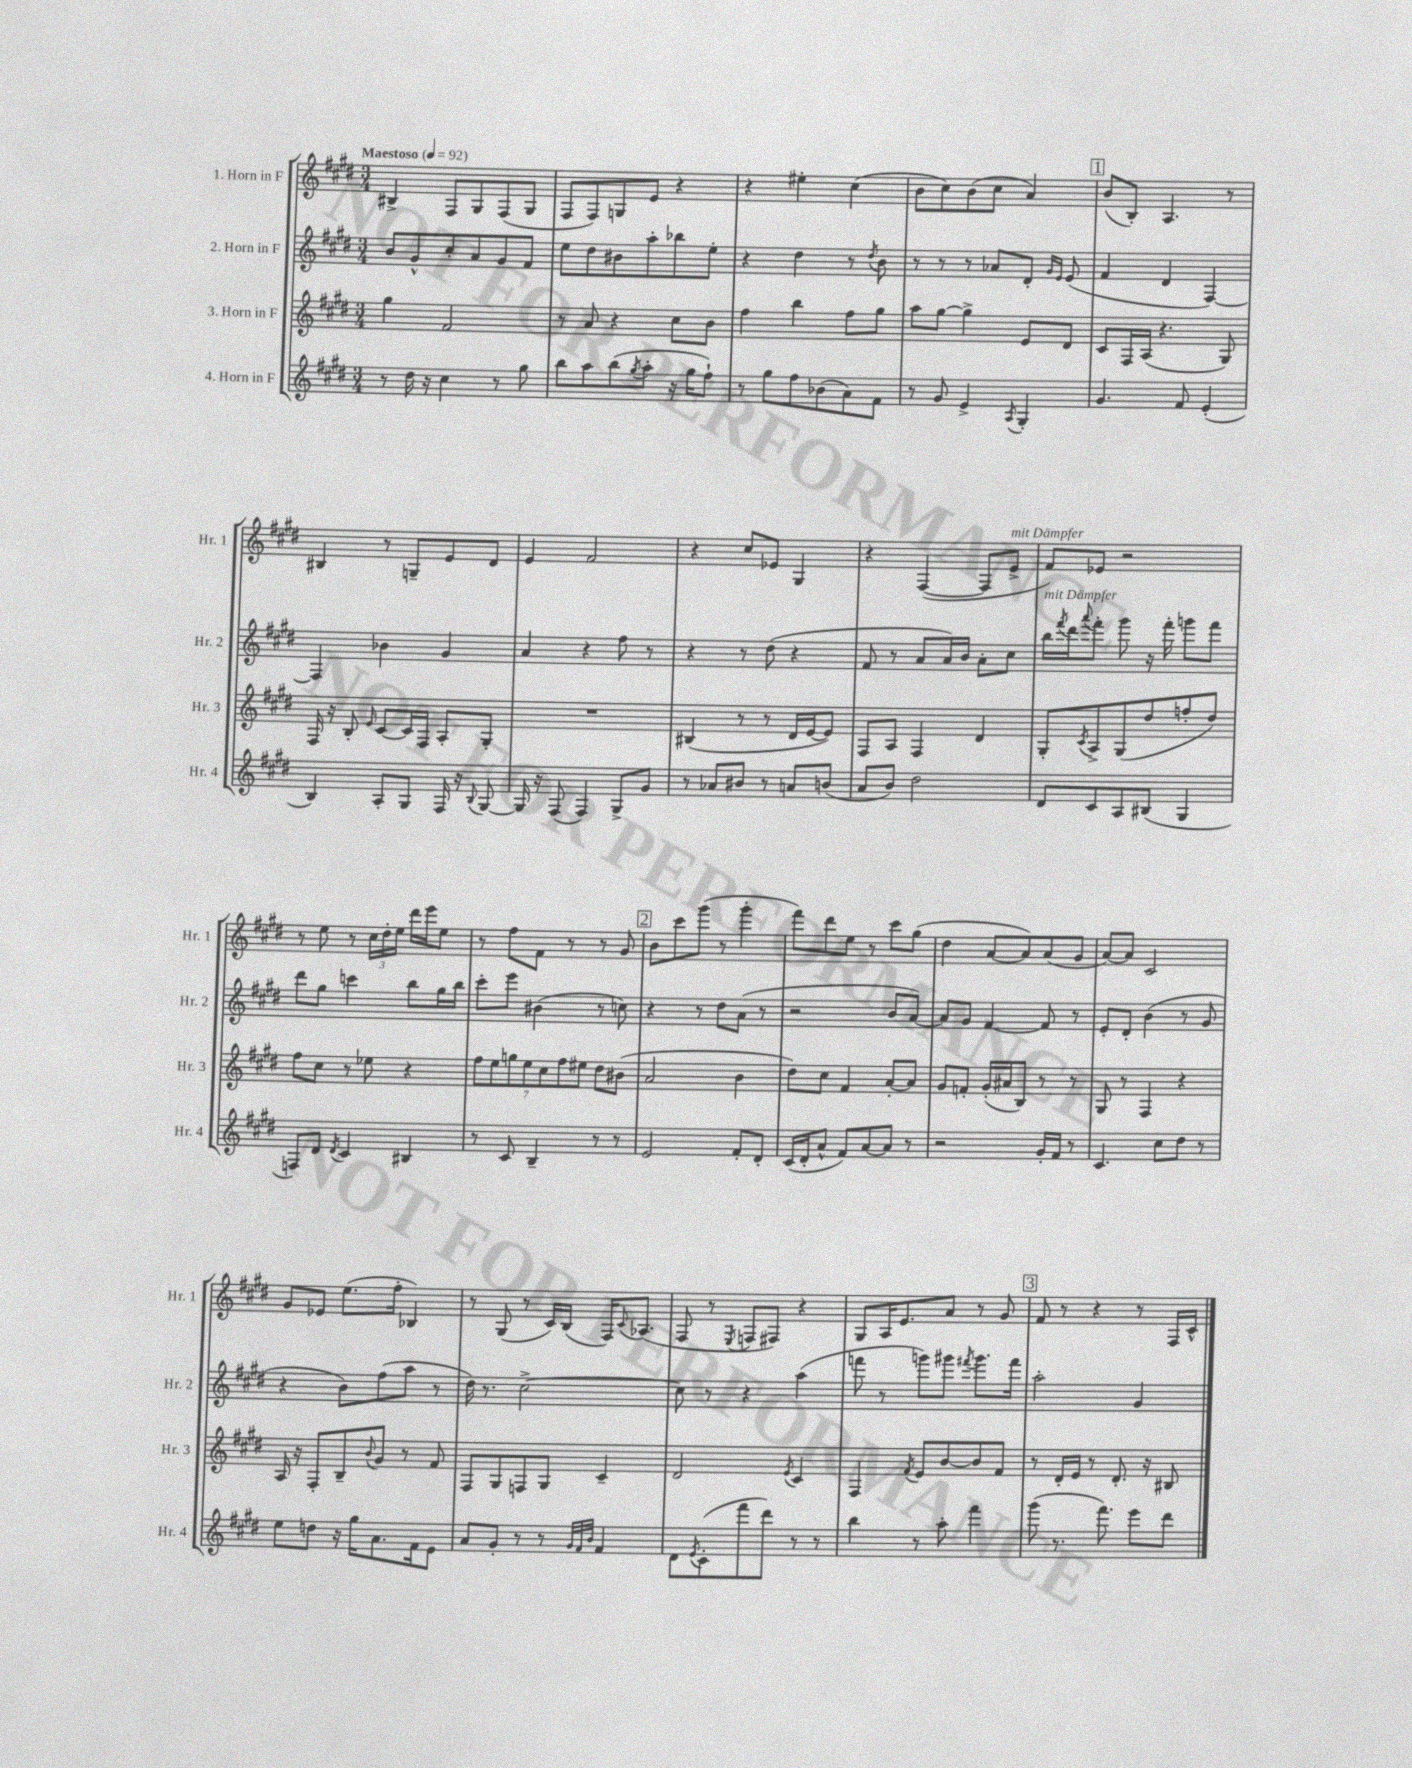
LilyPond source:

<<
\new StaffGroup <<
\new Staff = "s0" \with { instrumentName = "1. Horn in F" shortInstrumentName = "Hr. 1" } {
    \clef treble \key e \major \numericTimeSignature \time 3/4 \tempo "Maestoso" 4 = 92
    bis4-> fis8 gis8 fis8( gis8 |
    fis8 fis8) g8 e'8 r4 |
    r4 eis''4-. cis''4( |
    b'8 cis''8) b'8( cis''8 a'4) |
    \mark \markup { \box "1" } b'8( b8-.) a4. r8 |
    bis4 r8 g8-- e'8 dis'8 |
    e'4 fis'2 |
    r4 cis''8 ees'8 gis4 |
    r4 fis4~( fis8 e'8->^\markup { \italic "mit Dämpfer" } |
    fis'8) ees'8 r2 |
    r8 e''8 r8 \tuplet 3/2 { cis''16 dis''16-. e''16 } dis'''16 e'''16 e''8 |
    r8 fis''8 fis'8 r8 r8 gis'8 |
    \mark \markup { \box "2" } b'8 cis'''8 gis'''8( r8 gis'''4-. |
    fis'''8) dis'''8 e''8 r8 cis'''8 gis''8( |
    dis''4 a'8~ a'8) a'8( gis'8 |
    a'8~) a'8 cis'2 |
    gis'8 ees'8 e''8.( fis''16-. bes4) |
    r8 gis8( r8 cis'16) b16( fis16) \appoggiatura { cis'8 } aes8.( |
    fis8 r8 \acciaccatura { e8 } f8 fis8) r4 |
    gis8 a16 e'8. a'8 r8 gis'8 |
    \mark \markup { \box "3" } fis'8 r8 r4 r8 fis16 cis'16-^ \bar "|." |
}
\new Staff = "s1" \with { instrumentName = "2. Horn in F" shortInstrumentName = "Hr. 2" } {
    \clef treble \key e \major \numericTimeSignature \time 3/4
    b'8 gis'8-^ cis''8-. a'8 gis'8 fis'8 |
    e''8 dis''8 bis'8 a''8-. bes''8 e''8-. |
    r4 dis''4 r8 \acciaccatura { dis''8 } b'8 |
    r8 r8 r8 aes'8 dis'8-. \grace { gis'16 e'16 } e'8( |
    \mark \markup { \box "1" } fis'4 dis'4 fis4~) |
    fis4 bes'4 gis'4 |
    a'4 r4 fis''8 r8 |
    r4 r8 dis''8( r4 |
    fis'8 r8 a'8 a'16) b'16 a'8-. cis''8 |
    b''16^\markup { \italic "mit Dämpfer" } \acciaccatura { fis'''8 } dis'''16 \appoggiatura { a'''8 } fis'''8-. gis'''8 r16 fis'''16-. g'''8 fis'''8 |
    dis'''8 gis''8 c'''4 b''8 gis''16 b''16 |
    cis'''8-. e'''8 bis'4( r8 c''8) |
    \mark \markup { \box "2" } r4 r8 dis''8 a'8( r8 |
    r2 b'8 a'8~) |
    a'8 gis'8 fis'4~ fis'8 r8 |
    e'8-. dis'8-. b'4( r8 gis'8 |
    r4 b'8) fis''8( a''8 r8 |
    dis''16) r8. cis''2~-> |
    cis''8 r8 r4 a''4( |
    f'''8 r8 g'''8) gis'''8 \acciaccatura { fis'''8 } gis'''8. fis'''16 |
    \mark \markup { \box "3" } a''2-. gis'4 \bar "|." |
}
\new Staff = "s2" \with { instrumentName = "3. Horn in F" shortInstrumentName = "Hr. 3" } {
    \clef treble \key e \major \numericTimeSignature \time 3/4
    gis''4 fis'2 |
    r8 a'8 r4 cis''8 b'8 |
    fis''4 b''4 fis''8 gis''8 |
    a''8 gis''8~ gis''4-> e'8 dis'8 |
    \mark \markup { \box "1" } cis'8 fis16 a16( r4. gis8) |
    fis16 r16 b8-. \grace { e'16 } cis'8~ cis'16 fis16 a8-. gis8-. |
    R2. |
    bis4( r8 r8 dis'16 e'16~ e'8) |
    fis8 a8 fis4 dis'4 |
    gis8-. \acciaccatura { cis'8 } a8-> gis8( dis''8 f''8-. dis''8) |
    fis''8 cis''8 r8 ees''8 r4 |
    \tuplet 7/4 { fis''8 e''8 g''8 e''8 cis''8 fis''8 eis''8 } dis''8 bis'8( |
    \mark \markup { \box "2" } a'2 b'4 |
    dis''8) cis''8 fis'4 a'8~-. a'8 |
    gis'8 f'8-. gis'16-.( ais'16 b8) r8 r8 |
    gis8 r8 fis4 r4 |
    a16 r16 fis8-. b8-- \appoggiatura { b'8 } gis'8 r8 fis'8 |
    fis8 gis8 f8 gis8 cis'4-- |
    dis'2 \acciaccatura { e'8 } cis'4 |
    fis4 \acciaccatura { fis'8 } e'8 b'8~ b'8 fis'8 |
    \mark \markup { \box "3" } r8 dis'16-. e'16 r8 dis'8.-. r16 bis8 \bar "|." |
}
\new Staff = "s3" \with { instrumentName = "4. Horn in F" shortInstrumentName = "Hr. 4" } {
    \clef treble \key e \major \numericTimeSignature \time 3/4
    r8 dis''16 r16 cis''4 r8 gis''8 |
    b''8 a''8 b''8( \acciaccatura { gis''8 } a''8-. r16 gis''16 fis''8-!) |
    r8 gis''8 fis''8 bes'8( a'8) fis'8 |
    r8 gis'8 e'4-> \acciaccatura { a8 } gis4-. |
    \mark \markup { \box "1" } gis'4. fis'8 e'4-.( |
    b4) a8-. gis8 fis16 r16 \appoggiatura { b8 } gis8~ |
    gis16 r16 fis8( fis4) gis8-> gis'8 |
    r8 aes'8 bis'8 r8 a'8 b'8( |
    a'8 b'8) dis''2 |
    dis'8 cis'8 a8 bis8( gis4 |
    f8) dis'8 \acciaccatura { dis'8 } cis'4 bis4 |
    r8 cis'8 b4-- r8 r8 |
    \mark \markup { \box "2" } e'2 fis'8-. dis'8-. |
    cis'16( dis'16-. a'8-^ fis'8) a'8~ a'8 r8 |
    r2 gis'16-. fis'16 r8 |
    cis'4. cis''8 dis''8 r8 |
    e''8 d''8 r16 gis''16 a'8. fis'16 e'8 |
    a'8 gis'8-. r8 r8 \grace { gis'32 fis'32 b'32 } fis'4 |
    dis'8 \acciaccatura { e'8 } cis'8-.( fis'''8 dis'''8) r8 r8 |
    b''4 r8 a''8-. fis'''4 |
    \mark \markup { \box "3" } gis'''8( r8. fis'''8.) e'''8 dis'''8 \bar "|." |
}
>>
>>
\layout { \context { \Score \remove "Bar_number_engraver" } }
